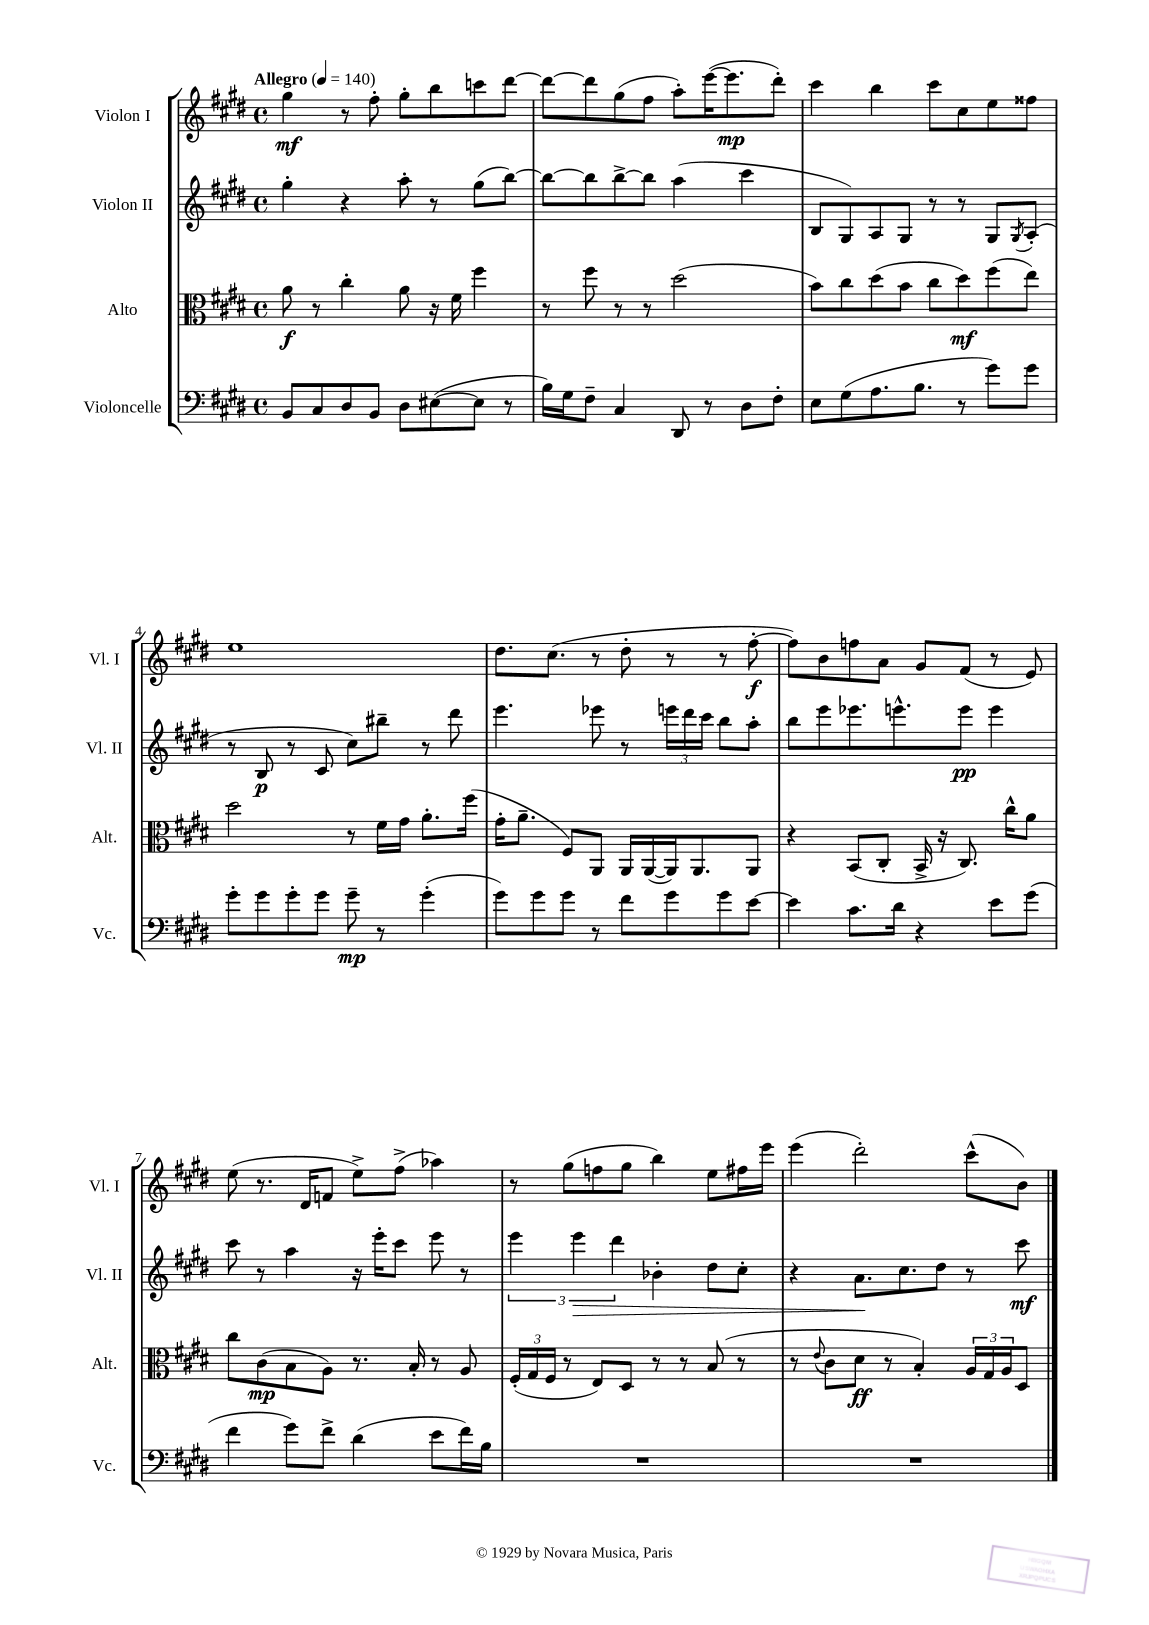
<<
\new StaffGroup <<
\new Staff = "s0" \with { instrumentName = "Violon I" shortInstrumentName = "Vl. I" } {
    \clef treble \key e \major \defaultTimeSignature \time 4/4 \tempo "Allegro" 4 = 140
    gis''4\mf r8 fis''8-. gis''8-. b''8 c'''8 dis'''8~ |
    dis'''8~ dis'''8 gis''8( fis''8 a''8-.) e'''16~( e'''8.\mp dis'''8-.) |
    cis'''4 b''4 cis'''8 cis''8 e''8 fisis''8 |
    e''1 |
    dis''8. cis''8.( r8 dis''8-. r8 r8 fis''8~-.\f |
    fis''8) b'8 f''8 a'8 gis'8 fis'8( r8 e'8) |
    e''8( r8. dis'16 f'8 e''8->) fis''8->( aes''4) |
    r8 gis''8( f''8 gis''8 b''4) e''8 fis''16 e'''16 |
    e'''4( dis'''2-.) cis'''8-^( b'8) \bar "|." |
}
\new Staff = "s1" \with { instrumentName = "Violon II" shortInstrumentName = "Vl. II" } {
    \clef treble \key e \major \defaultTimeSignature \time 4/4
    gis''4-. r4 a''8-. r8 gis''8( b''8~) |
    b''8~ b''8 b''8~-> b''8 a''4( cis'''4 |
    b8 gis8) a8 gis8 r8 r8 gis8 \acciaccatura { gis8 } a8-.( |
    r8 b8\p r8 cis'8 cis''8) bis''8-- r8 dis'''8 |
    e'''4. ees'''8 r8 \tuplet 3/2 { e'''16 dis'''16 cis'''16 } b''8 a''8-. |
    b''8 e'''8 ees'''8. e'''8.-^ e'''8\pp e'''4 |
    cis'''8 r8 a''4 r16 e'''16-. cis'''8 e'''8 r8 |
    \tuplet 3/2 { e'''4 e'''4\> dis'''4 } bes'4-. dis''8 cis''8-. |
    r4 a'8.\! cis''8. dis''8 r8 cis'''8\mf \bar "|." |
}
\new Staff = "s2" \with { instrumentName = "Alto" shortInstrumentName = "Alt." } {
    \clef alto \key e \major \defaultTimeSignature \time 4/4
    a'8\f r8 cis''4-. a'8 r16 fis'16 fis''4 |
    r8 fis''8 r8 r8 dis''2( |
    b'8) cis''8 dis''8( b'8 cis''8 dis''8\mf) fis''8( e''8) |
    dis''2 r8 fis'16 gis'16 a'8.-. fis''16( |
    gis'16-. a'8.-- fis8) a,8 a,16 a,16~( a,16) a,8. a,8 |
    r4 b,8( cis8-. b,16-> r16 cis8.) cis''16-^ a'8 |
    cis''8 cis'8\mp( b8 a8) r8. b16-. r8 a8 |
    \tuplet 3/2 { fis16-.( gis16 fis16 } r8 e8) dis8 r8 r8 b8( r8 |
    r8 \appoggiatura { e'8 } cis'8 dis'8\ff r8 b4-.) \tuplet 3/2 { a16 gis16 a16 } dis8 \bar "|." |
}
\new Staff = "s3" \with { instrumentName = "Violoncelle" shortInstrumentName = "Vc." } {
    \clef bass \key e \major \defaultTimeSignature \time 4/4
    b,8 cis8 dis8 b,8 dis8 eis8~( eis8 r8 |
    b16) gis16 fis8-- cis4 dis,8 r8 dis8 fis8-. |
    e8 gis8( a8. b8. r8 gis'8) gis'8 |
    gis'8-. gis'8 gis'8-. gis'8 gis'8--\mp r8 gis'4-.( |
    gis'8) gis'8 gis'8 r8 fis'8 gis'8 gis'8 e'8~ |
    e'4 cis'8. dis'16 r4 e'8 gis'8( |
    fis'4 gis'8) fis'8-> dis'4( e'8 fis'16) b16 |
    R1 |
    R1 \bar "|." |
}
>>
>>
